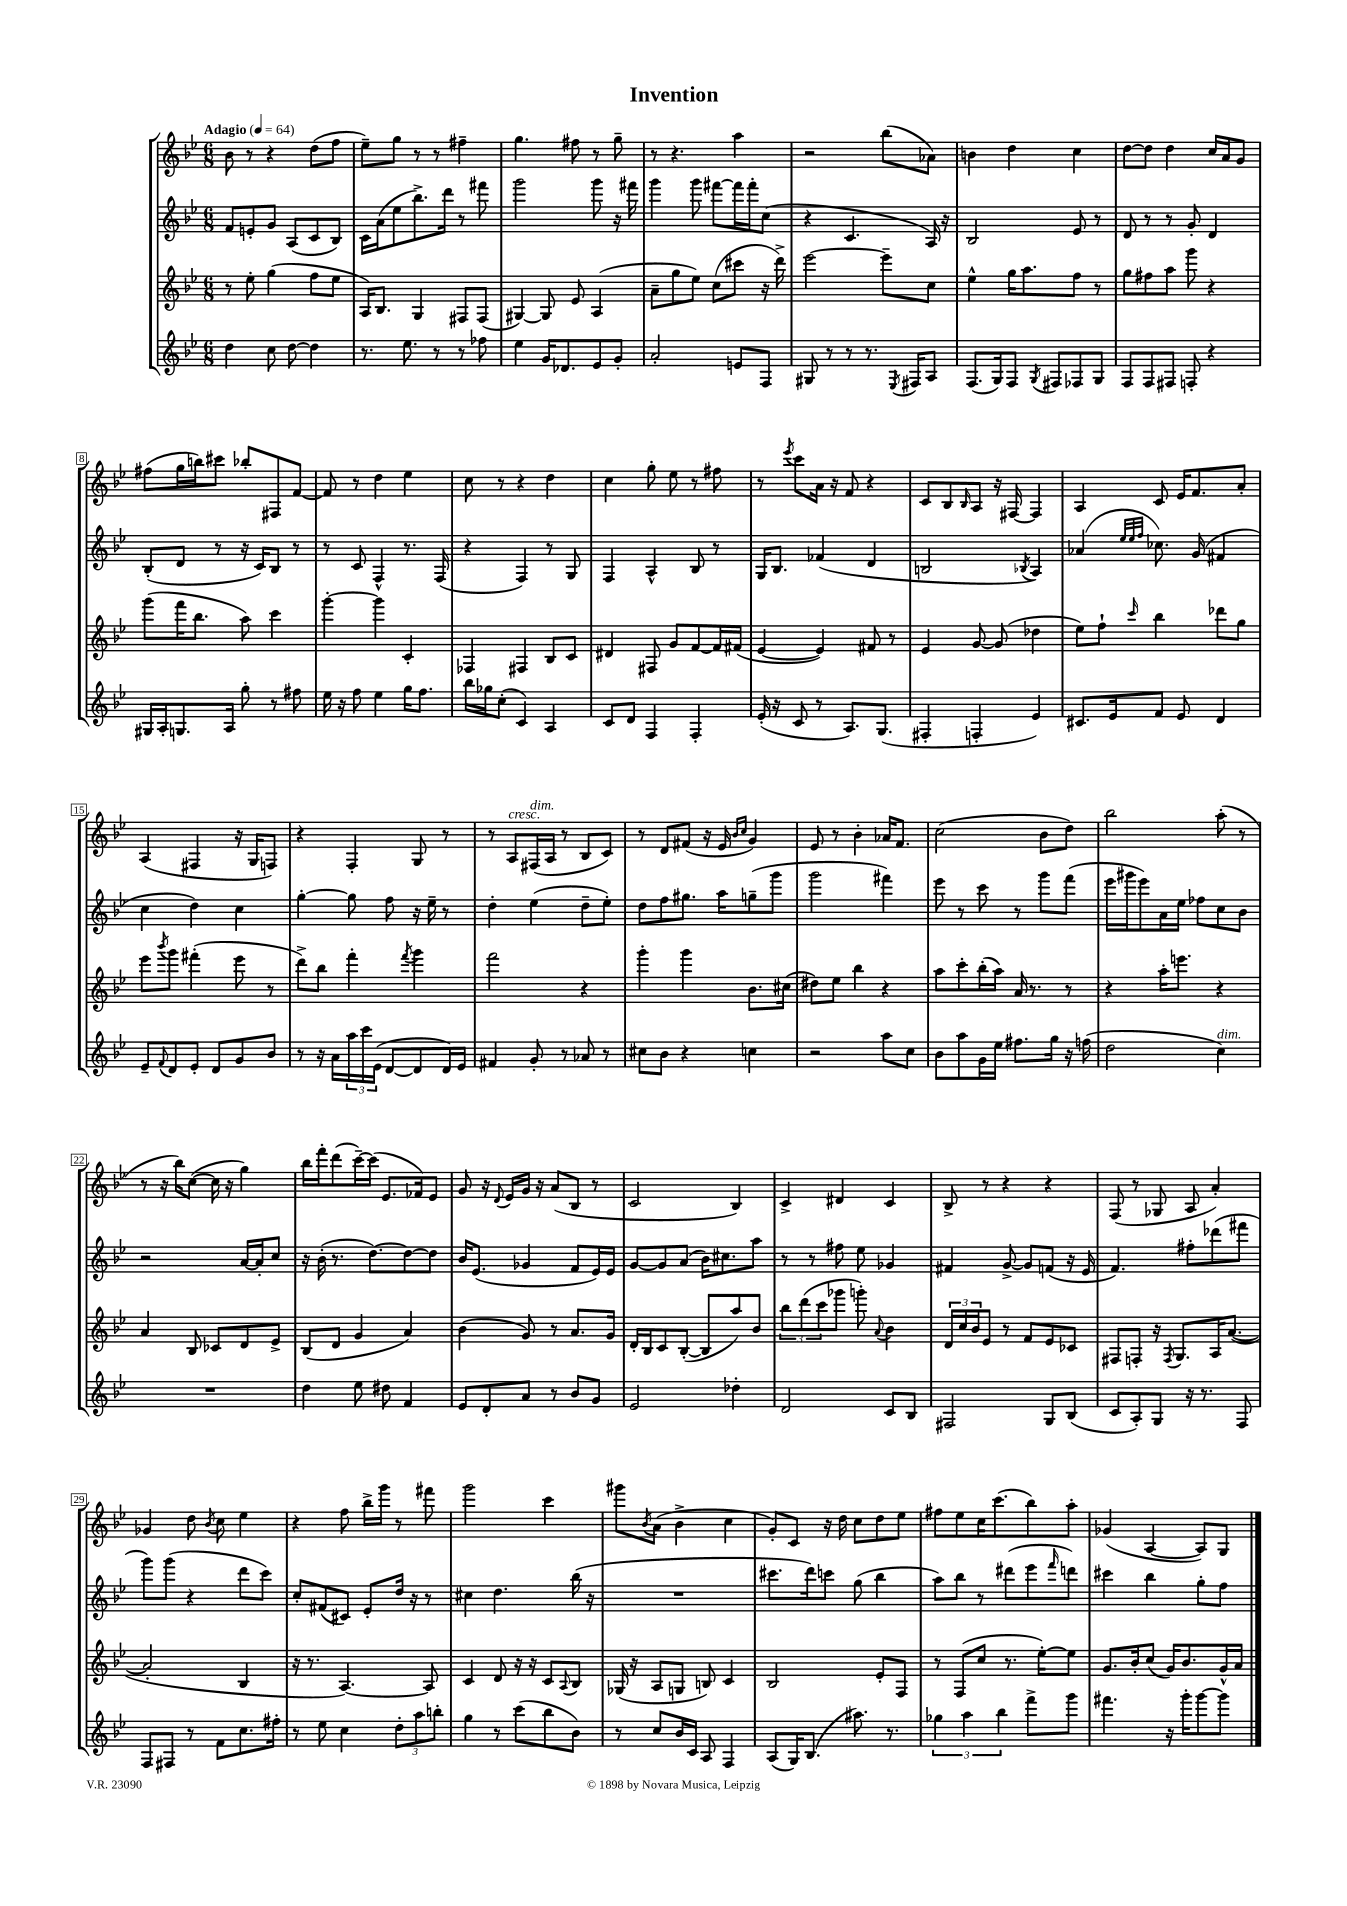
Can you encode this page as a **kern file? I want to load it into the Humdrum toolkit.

**kern	**kern	**kern	**kern
*staff4	*staff3	*staff2	*staff1
*clefG2	*clefG2	*clefG2	*clefG2
*k[b-e-]	*k[b-e-]	*k[b-e-]	*k[b-e-]
*M6/8	*M6/8	*M6/8	*M6/8
*MM64	*MM64	*MM64	*MM64
4dd\	8r	8f/L	8b-\
.	8ee-'\	8e'/	8r
8cc\	(4gg\	8g/J	4r
[8dd\	.	(8A/L	.
4dd\]	8ff\L	8c/	(8dd\L
.	8ee-\J	8B-/J)	8ff\J
=	=	=	=
8.r	16A/LK)	16c\LL	8ee-~\L)
.	8.B-/J	(16a\J	.
.	.	8ee-\	8gg\J
8.ee-\	.	.	.
.	4G/	8.bb-^\)	8r
8r	.	.	8r
.	.	16ddd\Jk	.
8r	8F#/L	8r	4ff#~\
8ff-\	(8F#/J	8fff#\	.
=	=	=	=
4ee-\	[4G#/)	2ggg\	4.gg\
16g/LK	8G#/]	.	.
8.d-/	.	.	.
.	8e-/	.	8ff#\
8e-/	(4A/	8ggg\	8r
8g'/J	.	16r	8gg~\
.	.	16fff#\	.
=	=	=	=
2a'/	8a~\L	4ggg\	8r
.	8gg\	.	4.r
.	8ee-\J)	8ggg\	.
.	(8cc\L	[8fff#\L	.
8e/L	8ccc#\J	16fff#\]L	4aa\
.	.	16fff#'\J	.
8F/J	16r	(8cc\J	.
.	16ddd^\)	.	.
=	=	=	=
8G#/	[2eee-\	4r	2r
8r	.	.	.
8r	.	4.c/	.
8.r	.	.	.
.	8eee-~\]L	.	(8bb-\L
8qE-/	.	.	.
16F#/LK	.	.	.
8A/J	8cc\J	16A/)	8a-\J)
.	.	16r	.
=	=	=	=
(8.F/L	4ee-^^\	2B-/	4b\
16G/k)	.	.	.
8F/J	16gg\LK	.	4dd\
.	8.aa\	.	.
8qG/	.	.	.
8F#/L	.	.	.
8F-/	8ff\J	8e-/	4cc\
8G/J	8r	8r	.
=	=	=	=
8F/L	8gg\L	8d/	[8dd\L
8F/	8ff#\	8r	8dd\]J
8F#/J	8aa\J	8r	4dd\
8F'/	8ggg\	8g'/	.
4r	4r	4d/	16cc/LL
.	.	.	16a/J
.	.	.	8g/J
=	=	=	=
16G#/LL	(8ggg\L	(8B-'/L	(8ff#\L
16A'/J	.	.	.
8.G/	16fff\K	8d/J	16gg\L
.	8.bb-\J	.	16bb\J)
.	.	8r	8ccc#\J
16A/Jk	.	.	.
8gg'\	8aa\)	16r	8bb-'/L
.	.	16c/LK)	.
8r	4ccc\	8B-/J	8F#/
8ff#\	.	8r	[8f/J
=	=	=	=
16ee-\	[4ggg'\	8r	8f/]
16r	.	.	.
8ff\	.	8c/	8r
4ee-\	4ggg\]	4F^^/	4dd\
16gg\LK	4c'/	8.r	4ee-\
8.ff\J	.	.	.
.	.	(16F/	.
=	=	=	=
16bb-\LL	4F-/	4r	8cc\
16gg-\J	.	.	.
(8cc'\J	.	.	8r
4c/)	4F#/	4F/)	4r
4A/	8B-/L	8r	4dd\
.	8c/J	8G/	.
=	=	=	=
8c/L	4d#/	4F/	4cc\
8d/J	.	.	.
4F/	8F#/	4A^^/	8gg'\
.	8g/L	.	8ee-\
4F'/	[8f/	8B-/	8r
.	16f/]L	8r	8ff#\
.	(16f#/JJ	.	.
=	=	=	=
(16e-'/	[4e-/	16G/LK	8r
16r	.	8.B-/J	.
.	.	.	8qeee-/
8c/	.	.	8ccc\L
8r	4e-/])	(4f-/	16a\Jk
.	.	.	16r
8.A/L)	.	.	8f/
.	8f#/	4d/	4r
(8.G/J	.	.	.
.	8r	.	.
=	=	=	=
4F#'/	4e-/	2B/	8c/L
.	.	.	8B-/
.	.	.	16qqB-/
4F'/	[8g/	.	8A/J
.	(8g/]	.	16r
.	.	.	[16F#/
.	.	8qB-/	.
4e-/)	4dd-\	4A/)	4F#/]
=	=	=	=
8.c#/L	8ee-\L)	(4a-/	4A/
.	8ff`\J	.	.
16e-/k	.	.	.
.	.	32qqee-/LLL	.
.	.	32qqee-/	.
.	16qqccc/	32qqff/JJJ	.
8f/J	4bb-\	8.cc-\)	8c/
8e-/	.	.	16e-/LK
.	.	(16g/	8.f/
4d/	8ddd-\L	4f#/	.
.	8gg\J	.	8a'/J
=	=	=	=
8e-~/L	8eee-\L	4cc\	(4A/
8qqf/	8qbbb-/	.	.
8d/	8ggg\J	.	.
8e-'/J	(4fff#'\	4dd\)	4F#/
8d/L	.	.	.
8g/	8eee-\	4cc\	16r
.	.	.	16G/LK
8b-/J	8r	.	8F/J)
=	=	=	=
8r	8ddd^\L)	[4gg'\	4r
16r	8bb-\J	.	.
16a\LL	.	.	.
24aa\	4fff'\	8gg\]	4F'/
24ccc\	.	.	.
(24e-\JJ	.	.	.
[8d/L	.	8ff\	.
.	8qfff/	.	.
8d/]	4ggg\	16r	8G/
.	.	16ee-~\	.
16d/L)	.	8r	8r
16e-/JJ	.	.	.
=	=	=	=
4f#/	2fff\	4dd'\	8r
.	.	.	8A/L
8g'/	.	(4ee-\	(16F#/L
.	.	.	16A/JJ
8r	.	.	8r
8a-/	4r	8dd~\L	8B-/L
8r	.	8ee-'\J)	8c/J)
=	=	=	=
8cc#\L	4ggg'\	8dd\L	8r
8b-\J	.	8ff\	8d/L
4r	4ggg\	8.gg#\J	(8f#/J
.	.	.	16r
.	.	16aa\LK	16e-/
.	.	.	16qqb-/LL
.	.	.	16qqcc/JJ
4cc\	8.b-\L	(8gg~\	4g/)
.	.	8ggg\J	.
.	(16cc#\Jk	.	.
=	=	=	=
2r	8dd#\L)	2ggg\	8e-/
.	8ee-\J	.	8r
.	4bb-\	.	4b-'\
8aa\L	4r	4fff#\)	16a-/LK
.	.	.	8.f/J
8cc\J	.	.	.
=	=	=	=
8b-\L	8aa\L	8eee-\	(2cc\
8aa\	8ccc'\	8r	.
16g\L	(16bb-'\L	8ccc\	.
16ee-\JJ	16aa\JJ)	.	.
8.ff#\L	16a/	8r	.
.	8.r	.	.
.	.	8ggg\L	8b-\L
16gg\Jk	.	.	.
16r	8r	(8fff\J	8dd\J)
(16ff\	.	.	.
=	=	=	=
2dd\	4r	16eee-\LL	2bb-\
.	.	16ggg#\J	.
.	.	8eee-\)	.
.	16aa'\LK	16a\L	.
.	8.eee\J	16ee-\JJ	.
.	.	8ff-\L	.
4cc\)	4r	8cc\	(8aa'\
.	.	8b-\J	8r
=	=	=	=
2.r	4a/	2r	8r
.	.	.	16r
.	.	.	16bb-\LK)
.	8B-/	.	([8cc\J
.	8c-/L	.	16cc\]
.	.	.	16r
.	8d/	[16a/LL	4gg\)
.	.	16a'/]J	.
.	8e-^/J	8cc/J	.
=	=	=	=
4dd\	(8B-/L	16r	16bb-\LL
.	.	(16b-'\	16fff'\J
.	8d/J	8.r	(8ddd\
8ee-\	4g/	.	[16ccc~\L)
.	.	[8.dd\L)	(16ccc\]JJ
8dd#\	.	.	8.e-/L
4f/	4a/)	8dd\_	.
.	.	.	16f-/k)
.	.	8dd\]J	8e-/J
=	=	=	=
8e-/L	(4b-\	16b-/LK	8g/
.	.	(8.e-/J	.
8d'/	.	.	16r
.	.	.	8qqd/
.	.	.	16e-/LL
8a/J	8g/)	4g-/	16g/JJ
.	.	.	16r
8r	8r	.	(8a/L
8b-/L	8.a/L	8f/L	8B-/J
8g/J	.	16e-/L)	8r
.	16g/Jk	16e-/JJ	.
=	=	=	=
2e-/	16d'/LL	[8g/L	2c/
.	16B-/J	.	.
.	8c/	8g/]	.
.	([8B-'/J	(8a/J	.
.	8B-/]L	16b-\LK)	.
.	.	8.cc#\	.
4dd-'\	8aa/)	.	4B-/)
.	8b-/J	8aa\J	.
=	=	=	=
2d/	12bb-\L	8r	4c^/
.	(12ddd\	.	.
.	.	8r	.
.	12ccc\	.	.
.	8ggg-\J	8ff#\	4d#/
.	8ggg'\)	8ee-\	.
.	8qqa/	.	.
8c/L	4b-\	4g-/	4c/
8B-/J	.	.	.
=	=	=	=
2F#/	24d/LL	4f#/	8B-^/
.	24cc/	.	.
.	24b-/J	.	.
.	8e-/J	.	8r
.	8r	[8g^/	4r
.	8f/L	8g/]L	.
8G/L	8e-/	(8f/J	4r
(8B-/J	8c-/J	16r	.
.	.	16e-/	.
=	=	=	=
8c/L	8F#/L	4.f/)	(8F/
8A'/)	8F'/J	.	8r
8G/J	16r	.	8G-/
.	8qF/	.	.
.	8.G/L	.	.
16r	.	8ff#'\L	8A/
8.r	.	.	.
.	16A/K	(8ddd-\	4a'/)
.	([8.a/J	.	.
8F/	.	8fff#\J	.
=	=	=	=
8F/L	2a'/]	8ggg\L)	4g-/
8F#/J	.	(8ggg\J	.
8r	.	4r	8dd\
.	.	.	8qb-/
8f\L	.	.	8cc\
8.cc\	4B-/	8ddd\L	4ee-\
.	.	8ccc\J)	.
16ff#'\Jk	.	.	.
=	=	=	=
8r	16r	8cc'/L	4r
.	8.r	.	.
8ee-\	.	(8f#/	.
4cc\	[4.A/)	8c#/J)	8ff\
.	.	8e-'/L	16bb-^\LL
.	.	.	16ggg\JJ
12dd'\L	.	16dd/Jk	8r
.	.	16r	.
12aa\	.	.	.
.	8A/]	8r	8fff#\
12bb'\J	.	.	.
=	=	=	=
4gg\	4c/	4cc#\	2ggg\
8r	8d/	4.dd\	.
(8ccc\L	16r	.	.
.	16r	.	.
8bb-\	8c/L	.	4ccc\
.	8qqA/	.	.
8b-\J)	8B-/J	(16bb-\	.
.	.	16r	.
=	=	=	=
8r	(16G-/	2.r	8ggg#\L
.	16r	.	.
.	.	.	8qb-/
8cc/L	8A/L	.	(8a\J
16b-/L	8G/J	.	4b-^\
16c/JJ	.	.	.
8A/	8B/)	.	.
4F/	4c/	.	4cc\
=	=	=	=
(8A/L	2B-/	8.ccc#\L	8g'/L)
16G/K)	.	.	8c/J
(8.B-/J	.	16ddd\k)	.
.	.	8ccc\J	16r
.	.	.	16dd\
8.aa#\)	.	(8gg\	8cc\L
.	8e-'/L	4bb-\	8dd\
8.r	.	.	.
.	8F/J	.	8ee-\J
=	=	=	=
6gg-\	8r	8aa\L)	8ff#\L
.	(8F/L	8bb-\J	8ee-\
6aa\	.	.	.
.	8cc/J	8r	16cc\K
.	.	.	(8.ccc\
6bb-\	.	.	.
.	8.r	(8ddd#\L	.
8fff^\L	.	8eee-\	8bb-\)
.	[16ee-'\LK)	.	.
.	.	16qqfff/	.
8ggg\J	8ee-\]J	8ddd\J)	8aa'\J
=	=	=	=
4.fff#\	8.g/L	4ccc#\	(4g-/
.	16b-'/k	.	.
.	(8cc/J	4bb-\	[4A/
16r	16g/LK)	.	.
16ggg'\LK	8.b-/	.	.
[8ggg\	.	8gg'\L	8A/]L)
8ggg\]J	16g^^/L	8ff\J	8G/J
.	16a/JJ	.	.
==	==	==	==
*-	*-	*-	*-
